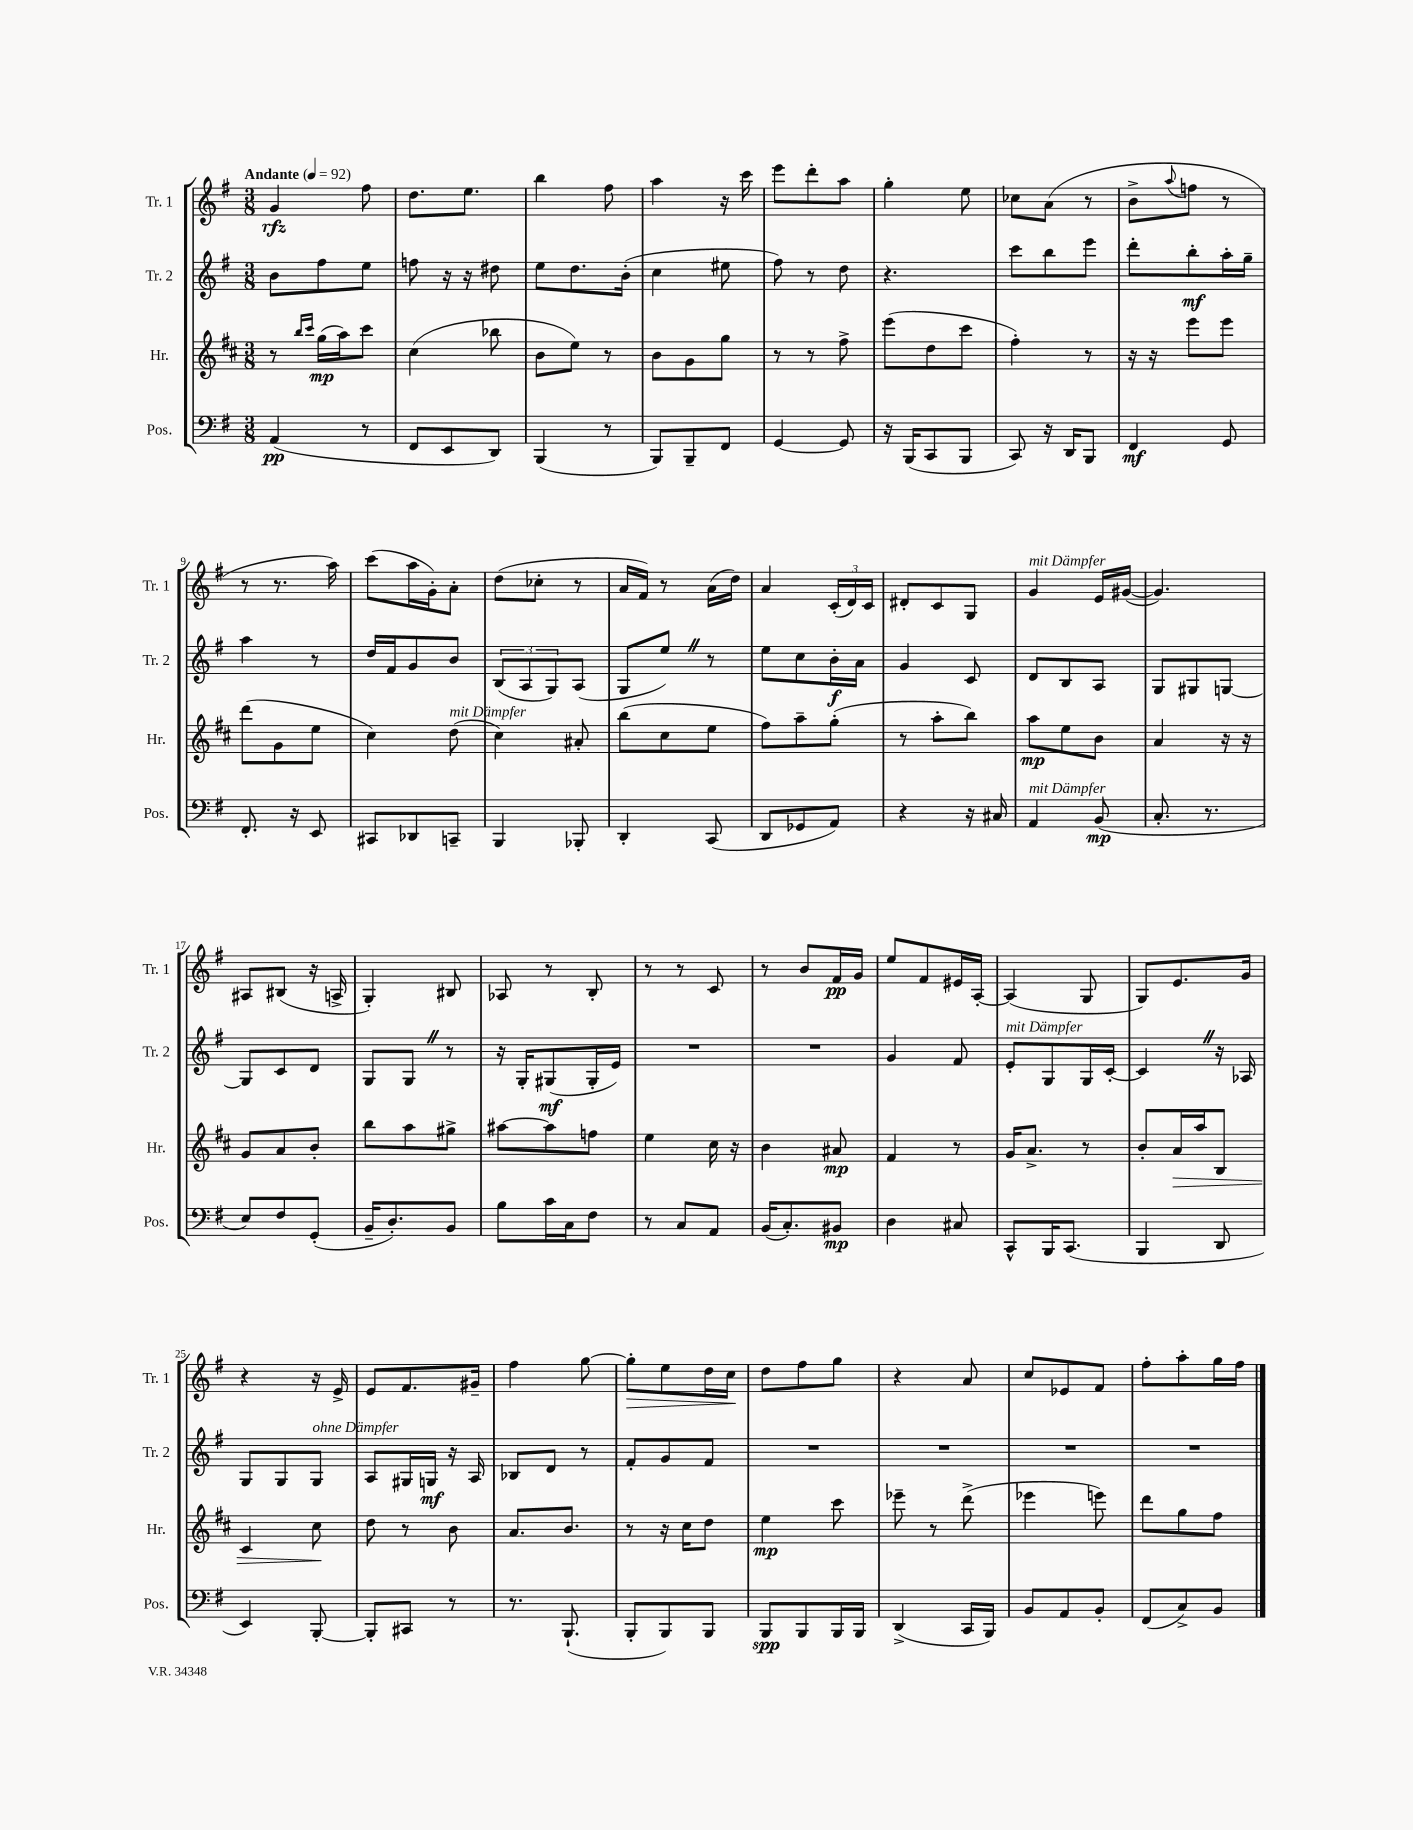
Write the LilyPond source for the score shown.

<<
\new StaffGroup <<
\new Staff = "s0" \with { instrumentName = "Tr. 1" shortInstrumentName = "Tr. 1" } {
    \clef treble \key g \major \numericTimeSignature \time 3/8 \tempo "Andante" 4 = 92
    g'4\rfz fis''8 |
    d''8. e''8. |
    b''4 fis''8 |
    a''4 r16 c'''16 |
    e'''8 d'''8-. a''8 |
    g''4-. e''8 |
    ces''8 a'8( r8 |
    b'8-> \appoggiatura { a''8 } f''8 r8 |
    r8 r8. a''16) |
    c'''8( a''16 g'16-.) a'8-. |
    d''8( ces''8-. r8 |
    a'16 fis'16) r8 a'16( d''16) |
    a'4 \tuplet 3/2 { c'16-.( d'16) c'16 } |
    dis'8-. c'8 g8 |
    g'4^\markup { \italic "mit Dämpfer" } e'16 gis'16~( |
    gis'4.) |
    ais8 bis8( r16 a16-> |
    g4-.) bis8 |
    aes8 r8 b8-. |
    r8 r8 c'8 |
    r8 b'8 fis'16\pp g'16 |
    e''8 fis'8 eis'16 a16~-. |
    a4( g8 |
    g8) e'8. g'16 |
    r4 r16 e'16-> |
    e'8 fis'8. gis'16-- |
    fis''4 g''8~ |
    g''8-.\> e''8 d''16 c''16\! |
    d''8 fis''8 g''8 |
    r4 a'8 |
    c''8 ees'8 fis'8 |
    fis''8-. a''8-. g''16 fis''16 \bar "|." |
}
\new Staff = "s1" \with { instrumentName = "Tr. 2" shortInstrumentName = "Tr. 2" } {
    \clef treble \key g \major \numericTimeSignature \time 3/8
    b'8 fis''8 e''8 |
    f''8 r16 r16 dis''8 |
    e''8 d''8. b'16-.( |
    c''4 eis''8 |
    fis''8) r8 d''8 |
    r4. |
    c'''8 b''8 e'''8 |
    d'''8-. b''8-.\mf a''16-. g''16-- |
    a''4 r8 |
    d''16 fis'16 g'8 b'8 |
    \tuplet 3/2 { b8( a8 g8) } a8( |
    g8 e''8) \once \override BreathingSign.text = \markup { \musicglyph "scripts.caesura.straight" } \breathe r8 |
    e''8 c''8 b'16-.\f a'16 |
    g'4 c'8 |
    d'8 b8 a8 |
    g8 gis8 g8~ |
    g8 c'8 d'8 |
    g8 g8 \once \override BreathingSign.text = \markup { \musicglyph "scripts.caesura.straight" } \breathe r8 |
    r16 g16-. gis8\mf( gis16-. e'16) |
    R4. |
    R4. |
    g'4 fis'8 |
    e'8-.^\markup { \italic "mit Dämpfer" } g8 g16 c'16~-. |
    c'4 \once \override BreathingSign.text = \markup { \musicglyph "scripts.caesura.straight" } \breathe r16 aes16 |
    g8 g8 g8^\markup { \italic "ohne Dämpfer" } |
    a8 gis16 g16\mf r16 a16 |
    bes8 d'8 r8 |
    fis'8-. g'8 fis'8 |
    R4. |
    R4. |
    R4. |
    R4. \bar "|." |
}
\new Staff = "s2" \with { instrumentName = "Hr." shortInstrumentName = "Hr." } {
    \clef treble \key d \major \numericTimeSignature \time 3/8
    r8 \grace { b''16 cis'''16 } g''16\mp( a''16) cis'''8 |
    cis''4( bes''8 |
    b'8 e''8) r8 |
    b'8 g'8 g''8 |
    r8 r8 fis''8-> |
    e'''8( d''8 cis'''8 |
    fis''4-.) r8 |
    r16 r16 e'''8 e'''8 |
    d'''8( g'8 e''8 |
    cis''4) d''8^\markup { \italic "mit Dämpfer" }( |
    cis''4) ais'8-. |
    b''8( cis''8 e''8 |
    fis''8) a''8-- g''8-.( |
    r8 a''8-. b''8) |
    a''8\mp e''8 b'8 |
    a'4 r16 r16 |
    g'8 a'8 b'8-. |
    b''8 a''8 gis''8-> |
    ais''8~ ais''8 f''8 |
    e''4 cis''16 r16 |
    b'4 ais'8\mp |
    fis'4 r8 |
    g'16 a'8.-> r8 |
    b'8-. a'16\> a''16 b8 |
    cis'4 cis''8\! |
    d''8 r8 b'8 |
    a'8. b'8. |
    r8 r16 cis''16 d''8 |
    e''4\mp cis'''8 |
    ees'''8-- r8 d'''8->( |
    ees'''4 e'''8) |
    d'''8 g''8 fis''8 \bar "|." |
}
\new Staff = "s3" \with { instrumentName = "Pos." shortInstrumentName = "Pos." } {
    \clef bass \key g \major \numericTimeSignature \time 3/8
    a,4\pp( r8 |
    fis,8 e,8 d,8) |
    b,,4( r8 |
    b,,8) b,,8-- fis,8 |
    g,4~ g,8 |
    r16 b,,16( c,8 b,,8 |
    c,8) r16 d,16 b,,8 |
    fis,4\mf g,8 |
    fis,8.-. r16 e,8 |
    cis,8 des,8 c,8-- |
    b,,4 bes,,8-. |
    d,4-. c,8( |
    d,8 ges,8 a,8) |
    r4 r16 cis16 |
    a,4^\markup { \italic "mit Dämpfer" } b,8\mp( |
    c8.-. r8. |
    e8) fis8 g,8-.( |
    b,16-- d8.-.) b,8 |
    b8 c'16 c16 fis8 |
    r8 c8 a,8 |
    b,16( c8.-.) bis,8\mp |
    d4 cis8 |
    c,8-^ b,,16 c,8.( |
    b,,4 d,8 |
    e,4) b,,8~-. |
    b,,8-. cis,8 r8 |
    r8. b,,8.-!( |
    b,,8-. b,,8) b,,8 |
    b,,8\spp b,,8 b,,16 b,,16 |
    d,4->( c,16 b,,16) |
    b,8 a,8 b,8-. |
    fis,8( c8->) b,8 \bar "|." |
}
>>
>>
